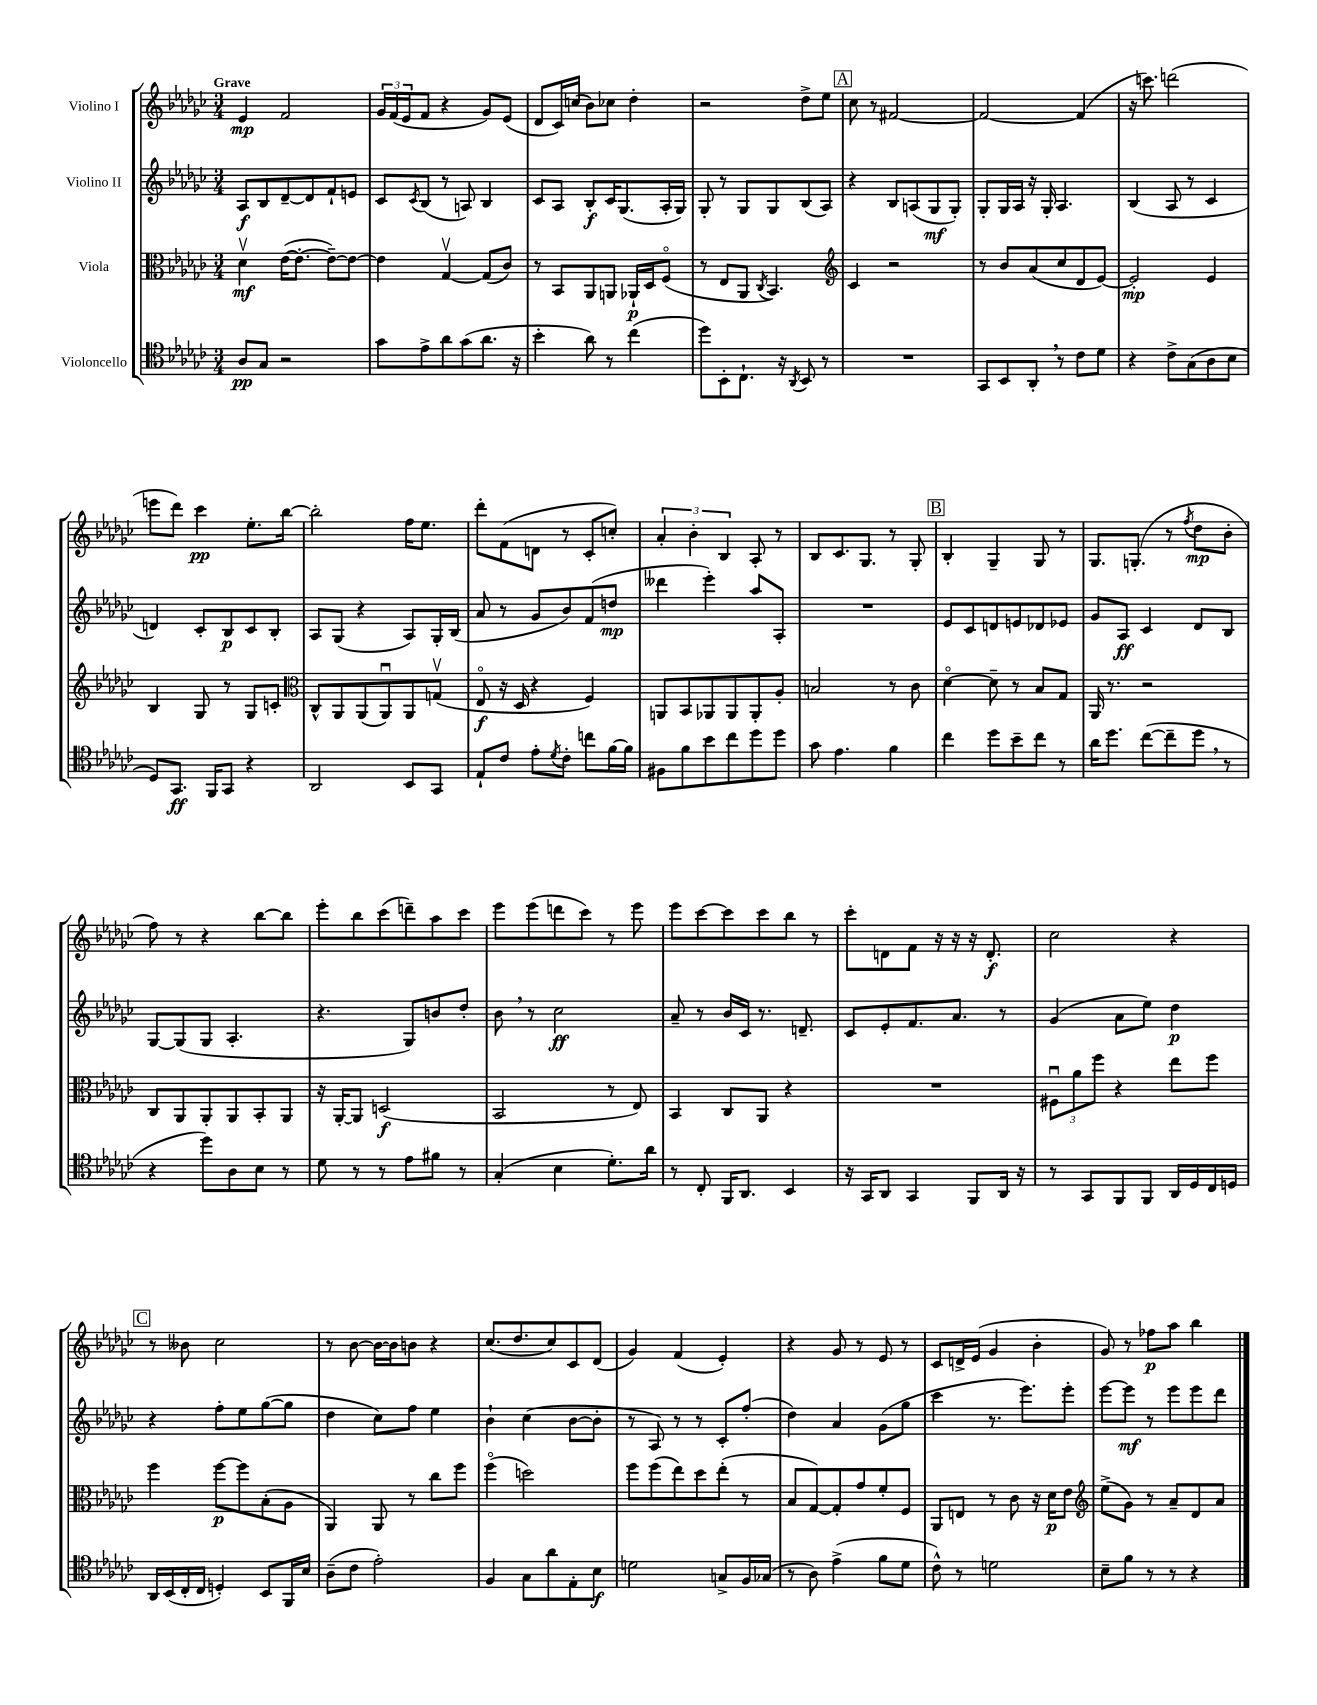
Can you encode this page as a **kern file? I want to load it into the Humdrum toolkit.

**kern	**kern	**kern	**kern
*staff4	*staff3	*staff2	*staff1
*clefC4	*clefC3	*clefG2	*clefG2
*k[b-e-a-d-g-c-]	*k[b-e-a-d-g-c-]	*k[b-e-a-d-g-c-]	*k[b-e-a-d-g-c-]
*M3/4	*M3/4	*M3/4	*M3/4
8A-	4d-v	8A-	4e-
8G-	.	8B-	.
2r	([16e-	[8d-~	2f
.	8.e-'_	.	.
.	.	8d-]	.
.	8e-~_)	8f`	.
.	8e-_	8e	.
=	=	=	=
8g-	4e-]	8c-	24g-
.	.	.	(24f
.	.	.	24e-
.	.	8qc-	.
8e-^	.	(8B-	8f
8a-	[4G-v	8r	4r
(8g-	.	8A)	.
8.a-	(8G-]	4B-	8g-)
.	8c-)	.	(8e-
16r	.	.	.
=	=	=	=
4b-'	8r	8c-	8d-
.	8BB-	8A-	16c-)
.	.	.	(16cc
8a-)	8AA-	8B-'	8b-)
8r	8AA	16c-	8cc-
.	.	(8.G-	.
(4cc-	16AA-`	.	4dd-'
.	16D-	.	.
.	(8Fo	16A-'	.
.	.	16G-)	.
=	=	=	=
8dd-)	8r	8G-'	2r
8BB-'	8E-	8r	.
8.C-`	8AA-	8G-	.
.	8qC-	.	.
.	4.BB-)	8G-	.
16r	.	.	.
8qAA-	.	.	.
8BB-	.	(8B-	8dd-^
8r	.	8A-)	8ee-
=	=	=	=
*	*clefG2	*	*
2.r	4c-	4r	8cc-
.	.	.	8r
.	2r	8B-	[2f#
.	.	(8A	.
.	.	8G-	.
.	.	8G-')	.
=	=	=	=
8GG-	8r	8G-'	2f#_
8BB-	8b-	16G-	.
.	.	16A-	.
8AA-'	(8a-	16r	.
.	.	16G-'	.
8r	8cc-	4.A-	.
8c-	8d-	.	(4f#]
8d-	[8e-)	.	.
=	=	=	=
4r	2e-']	(4B-	16r
.	.	.	8.ccc)
8c-^	.	8A-	(2ddd
(8G-	.	8r	.
8A-	4e-	4c-	.
8B-	.	.	.
=	=	=	=
8D-)	4B-	4d)	8eee
8.GG-	.	.	8ddd-)
.	8G-	8c-'	4ccc-
16FF	.	.	.
8GG-	8r	8B-	.
4r	8G-	8c-	8.ee-'
.	8c'	8B-'	.
.	.	.	[16bb-
=	=	=	=
*	*clefC3	*	*
2AA-	8C-^^	8A-	2bb-']
.	8AA-	(8G-	.
.	(8AA-	4r	.
.	8AA-u)	.	.
8BB-	8AA-	8A-)	16ff
.	.	.	8.ee-
8GG-	(8Gv	16G-'	.
.	.	(16B-	.
=	=	=	=
8E-`	8E-o	8a-	8ddd-'
8c-	16r	8r	(8f
.	16D-	.	.
8e-'	4r	8g-	8d
8qd-	.	.	.
8c-'	.	8b-)	8r
8cc	4F)	(8f	8c-'
[16f	.	8dd	8cc')
16f]	.	.	.
=	=	=	=
8F#	8AA	4ddd--	6a-'
8f	8BB-	.	.
.	.	.	6b-'
8b-	8AA-	4eee-')	.
.	.	.	6B-
8cc-	8AA-	.	.
8dd-	8AA-'	8aa-	8A-'
8dd-	8A-'	8A-'	8r
=	=	=	=
8g-	2B	2.r	8B-
4.e-	.	.	8.c-
.	.	.	8.G-
4f	8r	.	8r
.	8c-	.	8G-'
=	=	=	=
4cc-	[4d-o	8e-	4B-'
.	.	8c-	.
8dd-	8d-~]	8d	4G-~
8b-~	8r	8e	.
8cc-	8B-	8d-	8G-
8r	8G-	8e-	8r
=	=	=	=
16a-	16AA-	8g-	8.G-
8.dd-	8.r	.	.
.	.	8A-	.
.	.	.	(8.G'
([8cc-	2r	4c-	.
8cc-~]	.	.	8r
.	.	.	8qff
8dd-	.	8d-	8dd-
8r	.	8B-	8b-'
=	=	=	=
4r	8C-	[8G-	8ff)
.	8AA-	(8G-]	8r
8dd-)	8AA-'	8G-	4r
8A-	8AA-	4.A-'	.
8B-	8BB-'	.	[8bb-
8r	8AA-	.	8bb-]
=	=	=	=
8d-	16r	4.r	8eee-'
.	[16AA-'	.	.
8r	8AA-]	.	8bb-
8r	(2D	.	(8ccc-
8e-	.	8G-)	8ddd~)
8f#	.	8b	8aa-
8r	.	8dd-'	8ccc-
=	=	=	=
(4G-'	2BB-	8b-	8eee-
.	.	8r	(8eee-
4B-	.	2cc-	8ddd
.	.	.	8ccc-)
8.d-')	8r	.	8r
.	8E-)	.	8eee-
16a-	.	.	.
=	=	=	=
8r	4BB-	8a-~	8eee-
8C-'	.	8r	[8ccc-
16FF	8C-	16b-	8ccc-]
8.AA-	.	16c-	.
.	8AA-	8.r	8ccc-
4BB-	4r	.	8bb-
.	.	8.d~	.
.	.	.	8r
=	=	=	=
16r	2.r	8c-	8ccc-'
16GG-	.	.	.
8AA-	.	8e-'	8d
4GG-	.	8.f	8f
.	.	.	16r
.	.	8.a-	16r
8FF	.	.	16r
.	.	.	8.d'
16AA-	.	8r	.
16r	.	.	.
=	=	=	=
8r	12F#u	(4g-	2cc-
.	12a-	.	.
8GG-	.	.	.
.	12ff	.	.
8FF	4r	8a-	.
8FF	.	8ee-)	.
16AA-	8ee-	4dd-	4r
16D-	.	.	.
16C-	8ff	.	.
16D	.	.	.
=	=	=	=
16AA-	4ff	4r	8r
(16BB-	.	.	.
16C-'	.	.	8b--
16C-	.	.	.
4D')	[8ff	8ff'	2cc-
.	8ff]	8ee-	.
8BB-	(8B-'	([8gg-	.
16FF	8A-	8gg-]	.
16B-	.	.	.
=	=	=	=
(8A-~	4AA-)	4dd-	8r
8c-	.	.	[8b-
2e-')	8AA-	8cc-)	16b-_
.	.	.	16b-]
.	8r	8ff	8b
.	8cc-	4ee-	4r
.	8ff	.	.
=	=	=	=
4F	(4ffo	4b-`	(8.cc-
.	.	.	8.dd-
8G-	2dd)	(4cc-	.
8a-	.	.	8cc-)
8E-'	.	[8b-	8c-
8B-	.	8b-']	(8d-
=	=	=	=
2d	8ff	8r	4g-)
.	(8ff	8A-)	.
.	8ee-)	8r	(4f
.	8dd-	8r	.
8G^	(8ee-'	8c-'	4e-')
16F	8r	(8ff'	.
(16G-	.	.	.
=	=	=	=
8r	8B-	4dd-)	4r
8A-)	[8G-)	.	.
(4e-^	8G-']	4a-	8g-
.	8g-	.	8r
8f	8f'	(8g-	8e-
8d-	8F	8gg-	8r
=	=	=	=
8c-^^)	8AA-	4ccc-	8c-
8r	8E	.	16d^
.	.	.	(16e-
2d	8r	8.r	4g-
.	8c-	.	.
.	.	8.eee-)	.
.	16r	.	4b-'
.	16d-	.	.
.	8e-	8eee-'	.
=	=	=	=
*	*clefG2	*	*
8B-~	(8ee-^	[8eee-	8g-)
8f	8g-)	8eee-]	8r
8r	8r	8r	8ff-
8r	8a-~	8eee-	8aa-
4r	8d-	8eee-	4bb-
.	8a-	8ddd-	.
==	==	==	==
*-	*-	*-	*-
